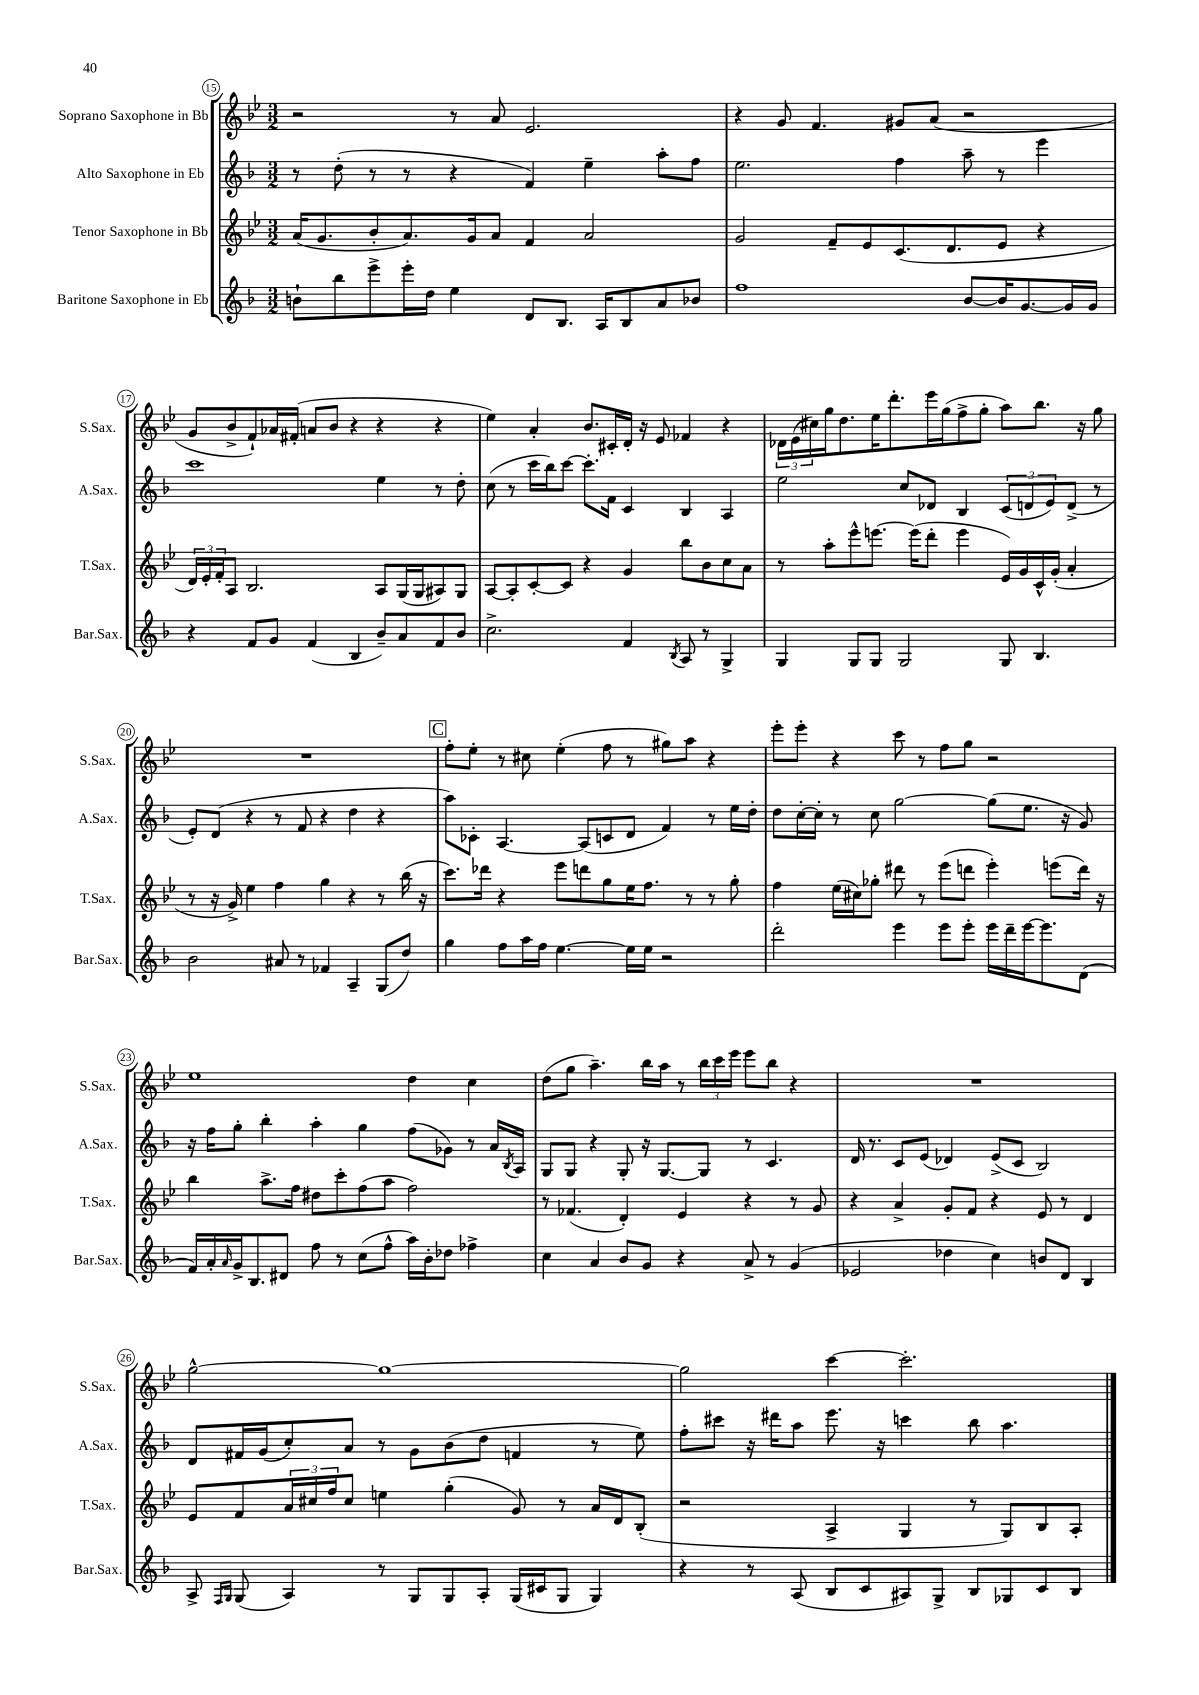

**kern	**kern	**kern	**kern
*staff4	*staff3	*staff2	*staff1
*clefG2	*clefG2	*clefG2	*clefG2
*k[b-]	*k[b-e-]	*k[b-]	*k[b-e-]
*M3/2	*M3/2	*M3/2	*M3/2
8b`	(16a	8r	2r
.	8.g	.	.
8bb-	.	(8dd'	.
8eee^	8b-'	8r	.
16eee'	8.a)	8r	.
16dd	.	.	.
4ee	.	4r	8r
.	16g	.	.
.	8a	.	8a
8d	4f	4f)	2.e-
8.B-	.	.	.
.	2a	4ee~	.
16A	.	.	.
8B-	.	.	.
8a	.	8aa'	.
8b-	.	8ff	.
=	=	=	=
1ff	2g	2.ee	4r
.	.	.	8g
.	.	.	4.f
.	8f~	.	.
.	8e-	.	.
.	(8.c	4ff	8g#
.	.	.	(8a
.	8.d	.	.
[8b-	.	8aa~	2r
16b-]	8e-	8r	.
[8.g	.	.	.
.	4r	4eee	.
16g]	.	.	.
16g	.	.	.
=	=	=	=
4r	24d)	1ccc	8g
.	24e-'	.	.
.	24f'	.	.
.	8A	.	8b-^
8f	2.B-	.	8f`)
8g	.	.	16a-
.	.	.	(16f#'
(4f	.	.	8a
.	.	.	8b-
4B-	.	.	4r
8b-~)	8A	4ee	4r
8a	(16G	.	.
.	16G	.	.
8f	8A#)	8r	4r
8b-	8G	8dd'	.
=	=	=	=
2.cc^	[8A	(8cc	4ee-)
.	8A']	8r	.
.	[8c'	16ccc	4a'
.	.	16bb-)	.
.	8c]	[8ccc	.
.	4r	8.ccc']	8.b-
.	.	16f	16c#'
4f	4g	4c	16d'
.	.	.	16r
.	.	.	8e-
8qB-	.	.	.
8A	8bb-	4B-	4f-
8r	8b-	.	.
4G^	8cc	4A	4r
.	8a	.	.
=	=	=	=
4G	8r	2ee	24d-
.	.	.	(24e-
.	.	.	24cc#)
.	8aa'	.	16gg
.	.	.	8.dd
8G	8eee-^^	.	.
8G	[8.eee	.	16ee-
.	.	.	8.ddd'
2G	.	8cc	.
.	(16eee]	.	.
.	8ddd'	8d-	16eee-
.	.	.	(16gg
.	4eee	4B-	8ff^
.	.	.	8gg'
8G	16e-)	(12c	8aa)
.	16g	.	.
.	.	12d	.
4.B-	16c^^	.	8.bb-
.	.	12e)	.
.	(16g'	.	.
.	4a'	(8d^	.
.	.	.	16r
.	.	8r	8gg
=	=	=	=
2b-	8r	8e')	1.r
.	16r	(8d	.
.	16g^)	.	.
.	4ee-	4r	.
8a#	4ff	8r	.
8r	.	8f	.
4f-	4gg	4r	.
4A~	4r	4dd	.
(8G	8r	4r	.
8dd)	(16bb-	.	.
.	16r	.	.
=	=	=	=
4gg	8.ccc)	8aa)	8ff'
.	.	8c-'	8ee-'
.	16ddd-	.	.
8ff	4r	[4.A	8r
16aa	.	.	8cc#
16ff	.	.	.
[4.ee	8eee-	.	(4ee-'
.	8ddd	(8A]	.
.	8gg	8c	8ff
16ee]	16ee-	8d	8r
16ee	8.ff	.	.
2r	.	4f)	8gg#)
.	8r	.	8aa
.	8r	8r	4r
.	8gg'	16ee	.
.	.	16dd'	.
=	=	=	=
2ddd'	4ff	8dd	8eee-'
.	.	[16cc'	8eee-'
.	.	16cc']	.
.	(16ee-	8r	4r
.	16cc#)	.	.
.	8gg-'	8cc	.
4eee	8ddd#	[2gg	8ccc
.	8r	.	8r
8eee	(8eee-	.	8ff
8eee'	8ddd	.	8gg
16eee	4eee-')	(8gg]	2r
16ddd~	.	.	.
[16eee	.	8.ee	.
8.eee]	.	.	.
.	(8eee	.	.
.	.	16r	.
(8d	16ddd)	8g)	.
.	16r	.	.
=	=	=	=
16f)	4bb-	16r	1ee-
16a'	.	16ff	.
16qqa	.	.	.
16g^	.	8gg'	.
8.B-	.	.	.
.	8.aa^	4bb-'	.
8d#	.	.	.
.	16ff	.	.
8ff	8dd#	4aa'	.
8r	8ccc'	.	.
(8cc	(8ff	4gg	.
8ff^^	8aa	.	.
16aa)	2ff)	(8ff	4dd
16b-'	.	.	.
8dd-	.	8g-)	.
4ff-^	.	8r	4cc
.	.	16a	.
.	.	8qB-	.
.	.	16A	.
=	=	=	=
4cc	8r	8G	(8dd
.	(4.f-	8G	8gg
4a	.	4r	4.aa~)
8b-	4d')	8G'	.
8g	.	16r	16bb-
.	.	[8.G	16aa
4r	4e-	.	8r
.	.	8G]	24bb-
.	.	.	24ccc
.	.	.	24eee-
8a^	4r	8r	8eee-
8r	.	4.c	8bb-
(4g	8r	.	4r
.	8g	.	.
=	=	=	=
2e-	4r	16d	1.r
.	.	8.r	.
.	4a^	8c	.
.	.	(8e	.
4dd-	8g'	4d-)	.
.	8f	.	.
4cc)	4r	(8e^	.
.	.	8c	.
8b	8e-	2B-)	.
8d	8r	.	.
4B-	4d	.	.
=	=	=	=
8A^	8e-	8d	[2gg^^
16qqF	.	.	.
16qqG	.	.	.
(8G	8f	16f#	.
.	.	(16g	.
4A)	24a	8cc')	.
.	24cc#	.	.
.	24ff	.	.
.	8cc#	8a	.
8r	4ee	8r	1gg_
8G	.	8g	.
8G	(4gg'	(8b-	.
8A'	.	8dd	.
(16G	8g)	4f	.
16c#	.	.	.
8G	8r	.	.
4G)	16a	8r	.
.	16d	.	.
.	(8B-'	8ee)	.
=	=	=	=
4r	2r	8ff'	2gg]
.	.	8ccc#	.
8r	.	16r	.
.	.	16ddd#	.
(8A	.	8aa	.
8B-	4A^	8.eee	[4ccc
8c	.	.	.
.	.	16r	.
8A#)	4G	4ccc	2.ccc']
8G^	.	.	.
8B-	8r	8bb-	.
8G-	8G)	4.aa	.
8c	8B-	.	.
8B-	8A'	.	.
==	==	==	==
*-	*-	*-	*-
